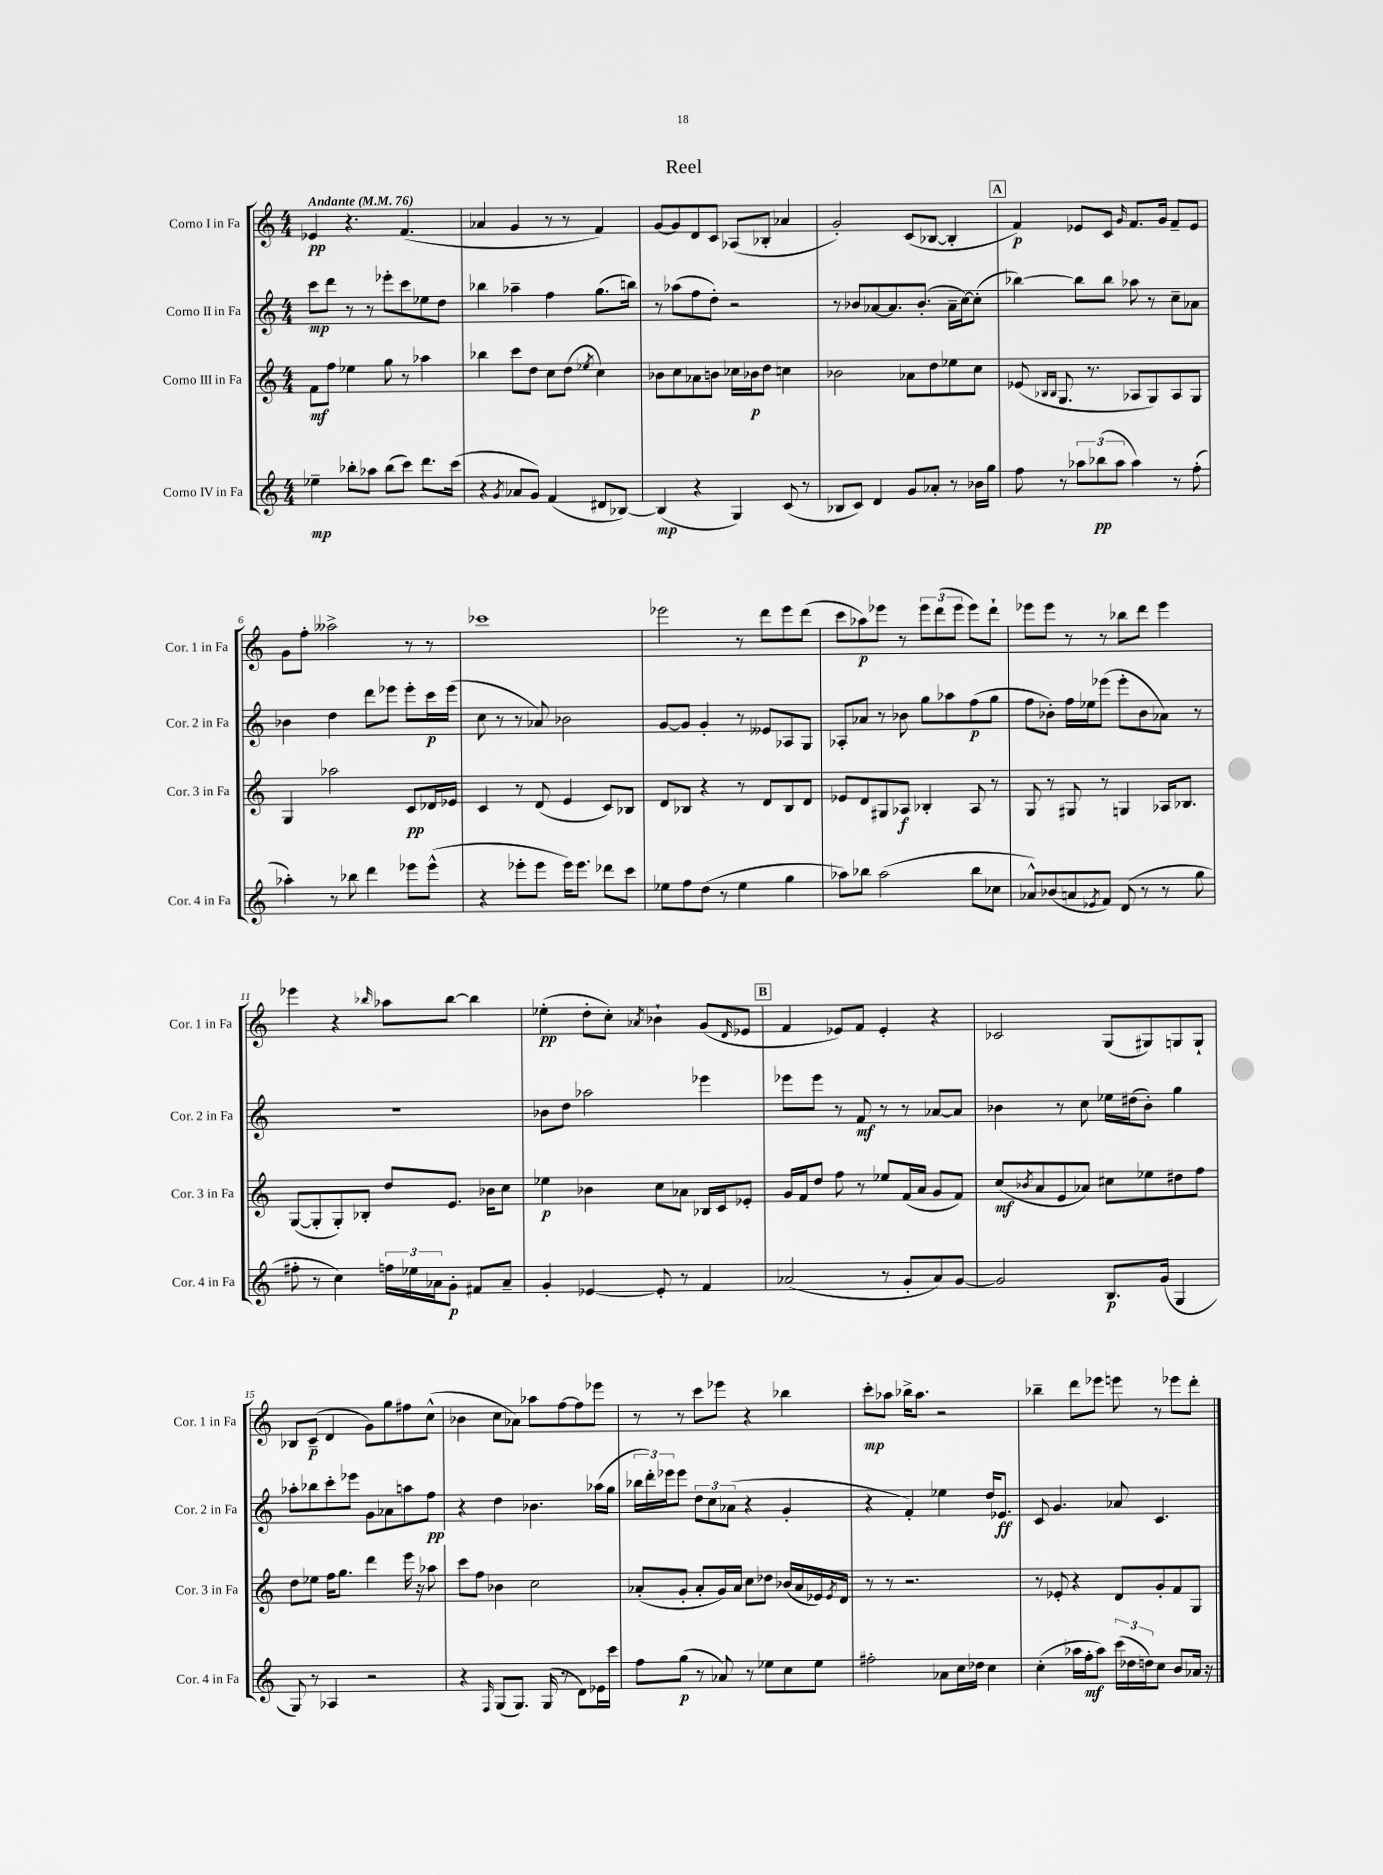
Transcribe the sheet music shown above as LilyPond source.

\header { title = "Reel" }
<<
\new StaffGroup <<
\new Staff = "s0" \with { instrumentName = "Corno I in Fa" shortInstrumentName = "Cor. 1 in Fa" } {
    \clef treble \key c \major \numericTimeSignature \time 4/4 \tempo "Andante" 4 = 76
    ees'4\pp r4. f'4.( |
    aes'4 g'4 r8 r8 f'4) |
    g'8~ g'8 d'8 c'8 aes8( bes8-. aes'4 |
    g'2-.) c'8( bes8~ bes4-. |
    \mark \markup { \box "A" } f'4\p) ees'8 c'8 \grace { g'16 } f'8. g'16 f'8-- ees'8 |
    g'8 f''8-. aeses''2-> r8 r8 |
    ces'''1 |
    ees'''2 r8 d'''8 ees'''8 d'''8( |
    c'''8 aes''8\p) ees'''8 r8 \tuplet 3/2 { ees'''8 d'''8( ees'''8 } ees'''8) d'''8-! |
    ees'''8 ees'''8 r8 r8 bes''8 d'''8 ees'''4 |
    ees'''4 r4 \grace { bes''16 } aes''8 bes''8~ bes''4 |
    ees''4-.\pp( d''8-. c''8-.) \acciaccatura { aes'8 } bes'4-! g'8( \grace { d'16 } ees'8 |
    \mark \markup { \box "B" } f'4 ees'8) f'8 ees'4-. r4 |
    ces'2 g8( gis8) g8 g8-! |
    bes8 c'8--\p( d'4 g'8) g''8 fis''8 c''8-^( |
    bes'4 c''8 aes'8) aes''8 f''8~ f''8 ees'''8 |
    r8 r8 c'''8 ees'''8 r4 bes''4 |
    c'''8-.\mp aes''8 bes''16-> aes''8. r2 |
    bes''4-- d'''8 ees'''8 e'''8 r8 ees'''8 d'''8-. \bar "|." |
}
\new Staff = "s1" \with { instrumentName = "Corno II in Fa" shortInstrumentName = "Cor. 2 in Fa" } {
    \clef treble \key c \major \numericTimeSignature \time 4/4
    c'''8\mp d'''8 r8 r8 ees'''8-. c'''8 ees''8 d''8 |
    bes''4 aes''4-- f''4 g''8.( b''16) |
    r8 aes''8( f''8 d''8-.) r2 |
    r8 bes'8 aes'8~ aes'8. bes'8.-.( aes'16-- c''16~) c''8-.( |
    \mark \markup { \box "A" } bes''4~) bes''8 bes''8 aes''8 r8 c''8-- aes'8 |
    bes'4 d''4 d'''8 ees'''8 ees'''8-. c'''16\p ees'''16( |
    c''8 r8 r8 aes'8) bes'2 |
    g'8~ g'8 g'4-. r8 eeses'8 aes8 g8 |
    aes8-. aes'8 r8 bes'8 g''8 aes''8 f''8\p( g''8 |
    f''8 bes'8-.) f''16 ees''16 ees'''8( ees'''8-. bes'8 aes'8) r8 |
    r1 |
    bes'8 d''8 aes''2 ees'''4 |
    \mark \markup { \box "B" } ees'''8 ees'''8 r8 f'8\mf r8 r8 aes'8~ aes'8 |
    bes'4 r8 c''8 ees''16 dis''16( bes'8-.) g''4 |
    aes''8-. bes''8 c'''8-. ees'''8 g'8 aes'8 a''8 f''8\pp |
    r4 d''4 bes'4. aes''16( g''16 |
    \tuplet 3/2 { bes''16 d'''16-.) ees'''16 } ees'''8 \tuplet 3/2 { d''8 c''8 aes'8( } r4 g'4-. |
    r4 f'4-.) ees''4 d''16 ees'8.\ff |
    c'8 g'4. aes'8 c'4. \bar "|." |
}
\new Staff = "s2" \with { instrumentName = "Corno III in Fa" shortInstrumentName = "Cor. 3 in Fa" } {
    \clef treble \key c \major \numericTimeSignature \time 4/4
    f'8\mf f''8 ees''4 g''8 r8 aes''4 |
    bes''4 c'''8 d''8 c''8 d''8( \acciaccatura { ees''8 } c''4) |
    bes'8 c''8 aes'8 b'8 ces''16 bes'16\p d''8 c''4 |
    bes'2 aes'8 d''8 ees''8 c''8 |
    \mark \markup { \box "A" } ees'8( \grace { bes16 bes16 } g8. r8. aes8 g8) aes8 g8 |
    g4 aes''2 c'8\pp des'16 ees'16 |
    c'4 r8 d'8( e'4 c'8) bes8 |
    d'8 bes8 r4 r8 d'8 bes8 d'8 |
    ees'8 d'8 gis8 aes8\f bes4-. aes8 r8 |
    g8 r8 gis8 r8 g4 aes16 bes8. |
    g8~( g8-. g8-.) bes8-. d''8 e'8. bes'16 c''8 |
    ees''4\p bes'4 c''8 aes'8 bes16 c'16 ees'8-. |
    \mark \markup { \box "B" } g'16 f'16 d''8 f''8 r8 ees''8 f'16( a'16 g'8 f'8) |
    c''8\mf( \acciaccatura { bes'8 } a'8 e'8 aes'8) cis''8 ees''8 dis''8 f''8 |
    d''8 ees''8 f''16 g''8. d'''4 e'''16 r16 aes''8 |
    c'''8 f''8 bes'4 c''2 |
    aes'8-.( g'8-. aes'8-. g'16) aes'16 c''8 des''8 bes'16( aes'16 ees'16) \acciaccatura { ees'8 } d'16 |
    r8 r8 r2. |
    r8 ees'8-. r4 d'8 g'8-. f'8 g8 \bar "|." |
}
\new Staff = "s3" \with { instrumentName = "Corno IV in Fa" shortInstrumentName = "Cor. 4 in Fa" } {
    \clef treble \key c \major \numericTimeSignature \time 4/4
    ees''4--\mp bes''8-. aes''8 bes''8( c'''8) d'''8. c'''16( |
    r4 \acciaccatura { g'8 } aes'8 g'8) f'4( dis'8 bes8~) |
    bes4\mp( r4 g4) c'8( r8 |
    bes8 c'8) d'4 g'8 aes'8-. r8 bes'16 g''16 |
    \mark \markup { \box "A" } f''8 r8 \tuplet 3/2 { aes''8 bes''8\pp( aes''8 } aes''4) r8 f''8-.( |
    aes''4-.) r8 bes''8 d'''4 ees'''8 ees'''8-^( |
    r4 ees'''8-. ees'''8 ees'''16) ees'''8. des'''8 c'''8 |
    ees''8 f''8 d''8( r8 ees''4 g''4 |
    aes''8) bes''8 aes''2( bes''8 ces''8 |
    aes'8-^) bes'8( a'8 \acciaccatura { ees'8 } f'8) d'8( r8 r8 g''8 |
    fis''8-. r8 c''4) \tuplet 3/2 { f''16 ees''16 aes'16 } g'8-.\p fis'8 aes'8-- |
    g'4-. ees'4~ ees'8-. r8 f'4 |
    \mark \markup { \box "B" } aes'2( r8 g'8-. aes'8) g'8~ |
    g'2 b8.\p g'16( g4 |
    g8) r8 aes4 r2 |
    r4 \grace { f16 } g8( g8.) g16( r8 d'8) ees'16 c'''16 |
    f''8 g''8\p( r8 aes'8) r8 ees''8 c''8 ees''8 |
    fis''2-. aes'8 c''16 des''16 c''4 |
    c''4-.( aes''16 f''16-.\mf aes''8) \tuplet 3/2 { c'''16( des''16 d''16) } c''8 b'8 aes'16 r16 \bar "|." |
}
>>
>>
